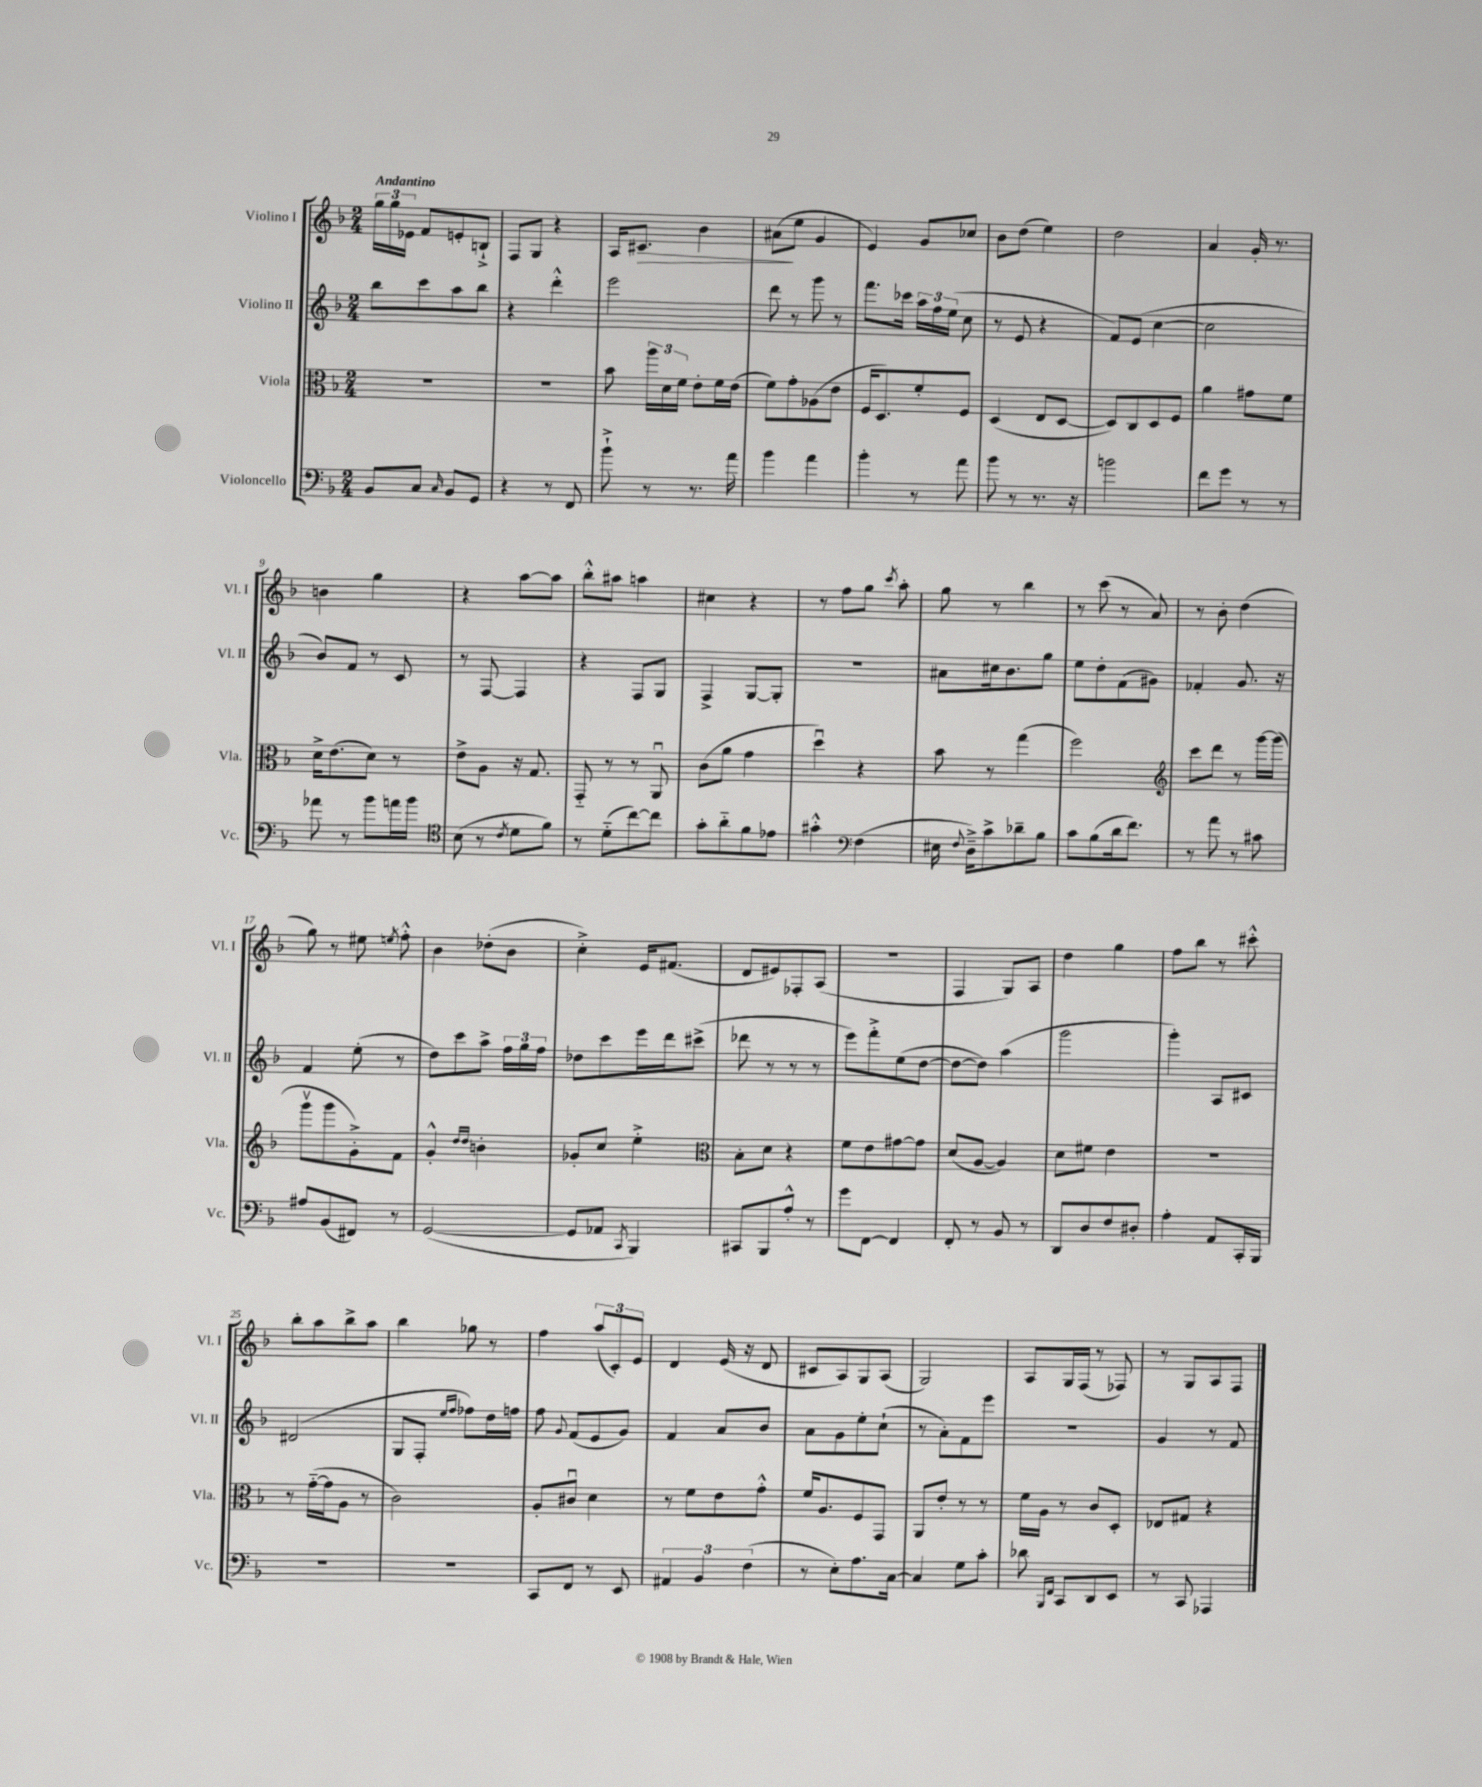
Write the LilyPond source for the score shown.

<<
\new StaffGroup <<
\new Staff = "s0" \with { instrumentName = "Violino I" shortInstrumentName = "Vl. I" } {
    \clef treble \key f \major \numericTimeSignature \time 2/4 \tempo "Andantino"
    \autoBeamOff \tuplet 3/2 { g''16[ g''16 ees'16] } f'8[ e'8-. b8]-!-> |
    f8[ g8] r4 |
    a16[ cis'8.]\> bes'4 |
    ais'8[\!( e''8] g'4 |
    e'4) g'8[ ces''8] |
    bes'8[ d''8]( e''4) |
    d''2 |
    a'4 g'16-. r8. |
    b'4 g''4 |
    r4 a''8[~ a''8] |
    bes''8[-.-^ ais''8] a''4 |
    cis''4 r4 |
    r8 f''8[ g''8] \acciaccatura { c'''8 } a''8-. |
    g''8 r8 bes''4 |
    r8 c'''8( r8 a'8) |
    r8 bes'8-. d''4( |
    g''8) r8 eis''8 \acciaccatura { e''8 } f''8-.-^ |
    bes'4 des''8[-.( bes'8] |
    c''4-.->) e'16[ fis'8.]( |
    d'8[ eis'8) fes8-. a8]( |
    r2 |
    f4 g8[) a8] |
    d''4 g''4 |
    f''8[ bes''8] r8 cis'''8-.-^ |
    bes''8[-. a''8 bes''8-> a''8] |
    bes''4 ges''8 r8 |
    f''4 \tuplet 3/2 { a''8[( c'8-.) e'8] } |
    d'4 e'16( r16 d'8 |
    cis'8[ a8) g8 a8]( |
    g2) |
    a8[ g16 f16]( r8 fes8) |
    r8 g8[ a8 f8] \bar "|." |
}
\new Staff = "s1" \with { instrumentName = "Violino II" shortInstrumentName = "Vl. II" } {
    \clef treble \key f \major \numericTimeSignature \time 2/4
    \autoBeamOff bes''8[ c'''8 a''8 bes''8] |
    r4 d'''4-.-^ |
    e'''2 |
    d'''8 r8 g'''8 r8 |
    f'''8.[ ces'''16] \tuplet 3/2 { a''16[ f''16 e''16]( } c''8 |
    r8 e'8 r4 |
    f'8[) e'8]( c''4~ |
    c''2 |
    bes'8[) f'8] r8 c'8 |
    r8 f8~ f4 |
    r4 f8[ g8] |
    f4-> g8[~ g8]-. |
    r2 |
    ais'8[ cis''16 bes'8. g''8] |
    e''8[ d''8-. f'8( gis'8]) |
    fes'4-. g'8. r16 |
    f'4 e''8-.( r8 |
    d''8[) c'''8 a''8]-> \tuplet 3/2 { f''16[ g''16 f''16] } |
    des''8[ c'''8 e'''16 d'''16 cis'''8]->( |
    des'''8 r8 r8 r8 |
    e'''8[) f'''8-.-> e''8( d''8]~ |
    d''8[~ d''8]) a''4( |
    g'''2 |
    g'''4-.) a8[ cis'8] |
    dis'2( |
    g8[ f8]-. \grace { e''16[ f''16] } fes''8[) d''16 f''16] |
    f''8 \appoggiatura { g'8 } f'8[( e'8 g'8]) |
    f'4 a'8[ bes'8] |
    a'8[ g'8 e''8-. c''8]-!( |
    r8 a'8[-.) f'8 e'''8] |
    R2 |
    g'4 r8 f'8 \bar "|." |
}
\new Staff = "s2" \with { instrumentName = "Viola" shortInstrumentName = "Vla." } {
    \clef alto \key f \major \numericTimeSignature \time 2/4
    \autoBeamOff R2 |
    R2 |
    bes'8 \tuplet 3/2 { a''16[ d'16 f'16] } e'8[-. f'16 e'16]( |
    f'8[) g'8-. aes8( e'8] |
    f16[ d8.) f'8-. f8] |
    d4( e8[ d8]~ |
    d8[) c8 d8 f8] |
    a'4 gis'8[ f'8] |
    d'16[-> e'8.( d'8]) r8 |
    e'8[-> a8] r16 g8. |
    g,8-_ r8 r8 a,8\downbow |
    c'8[( a'8] g'4 |
    d''4\downbow) r4 |
    bes'8 r8 g''4( |
    f''2) |
    \clef treble c'''8[ d'''8] r8 g'''16[~ g'''16]( |
    g'''8[\upbow g'''8 g'8-.->) f'8] |
    g'4-.-^ \grace { d''16[ d''16] } b'4-. |
    ges'8[-. c''8] e''4-.-> |
    \clef alto bes8[-. d'8] r4 |
    f'8[ e'8 gis'8~ gis'8] |
    d'8[( a8]~ a4) |
    d'8[ fis'8] e'4 |
    R2 |
    r8 g'16[~-_( g'16 a8] r8 |
    c'2) |
    a8[-. cis'8]\downbow d'4 |
    r8 f'8[ e'8 g'8]-.-^ |
    f'16[ a8. f8 g,8] |
    a,8[ e'8]-. r8 r8 |
    f'16[ a16] r8 c'8[ d8]-. |
    ees8[ gis8] r4 \bar "|." |
}
\new Staff = "s3" \with { instrumentName = "Violoncello" shortInstrumentName = "Vc." } {
    \clef bass \key f \major \numericTimeSignature \time 2/4
    \autoBeamOff bes,8[ c8] \grace { c16 } bes,8[ g,8] |
    r4 r8 f,8 |
    bes'8-!-> r8 r8. a'16 |
    bes'4 a'4 |
    bes'4-. r8 a'8 |
    bes'8 r8 r8. r16 |
    b'2 |
    f'8[ g'8] r8 r8 |
    aes'8 r8 bes'8[ a'16 bes'16] |
    \clef tenor bes8( r8 \acciaccatura { c'8 } d'8[ f'8]) |
    r8 d'8[-_( c''8~) c''8] |
    g'8[-. a'8-_ f'8 ees'8] |
    gis'4-.-^ \clef bass f4( |
    eis16 \appoggiatura { f8 } d16[--->) c'8-> des'8-- bes8] |
    c'8[ bes8( d'16 f'8.]) |
    r8 a'8 r8 cis'8 |
    ais8[ bes,8( fis,8]) r8 |
    g,2~( |
    g,8[ aes,8] \acciaccatura { c,8 } bes,,4) |
    cis,8[ bes,,8 a8]-.-^ r8 |
    g'8[ f,8]~ f,4 |
    f,8-. r8 bes,8 r8 |
    d,8[ d8 f8 dis8]-. |
    a4-. a,8[ c,16-. bes,,16] |
    R2 |
    r2 |
    c,8[ f,8] r8 e,8 |
    \tuplet 3/2 { ais,4 bes,4 f4( } |
    r8 e8[-.) a8. c16]~ |
    c4 g8[ c'8]-. |
    des'8 \grace { bes,,16[ f,16] } c,8[ d,8 e,8] |
    r8 c,8 aes,,4 \bar "|." |
}
>>
>>
